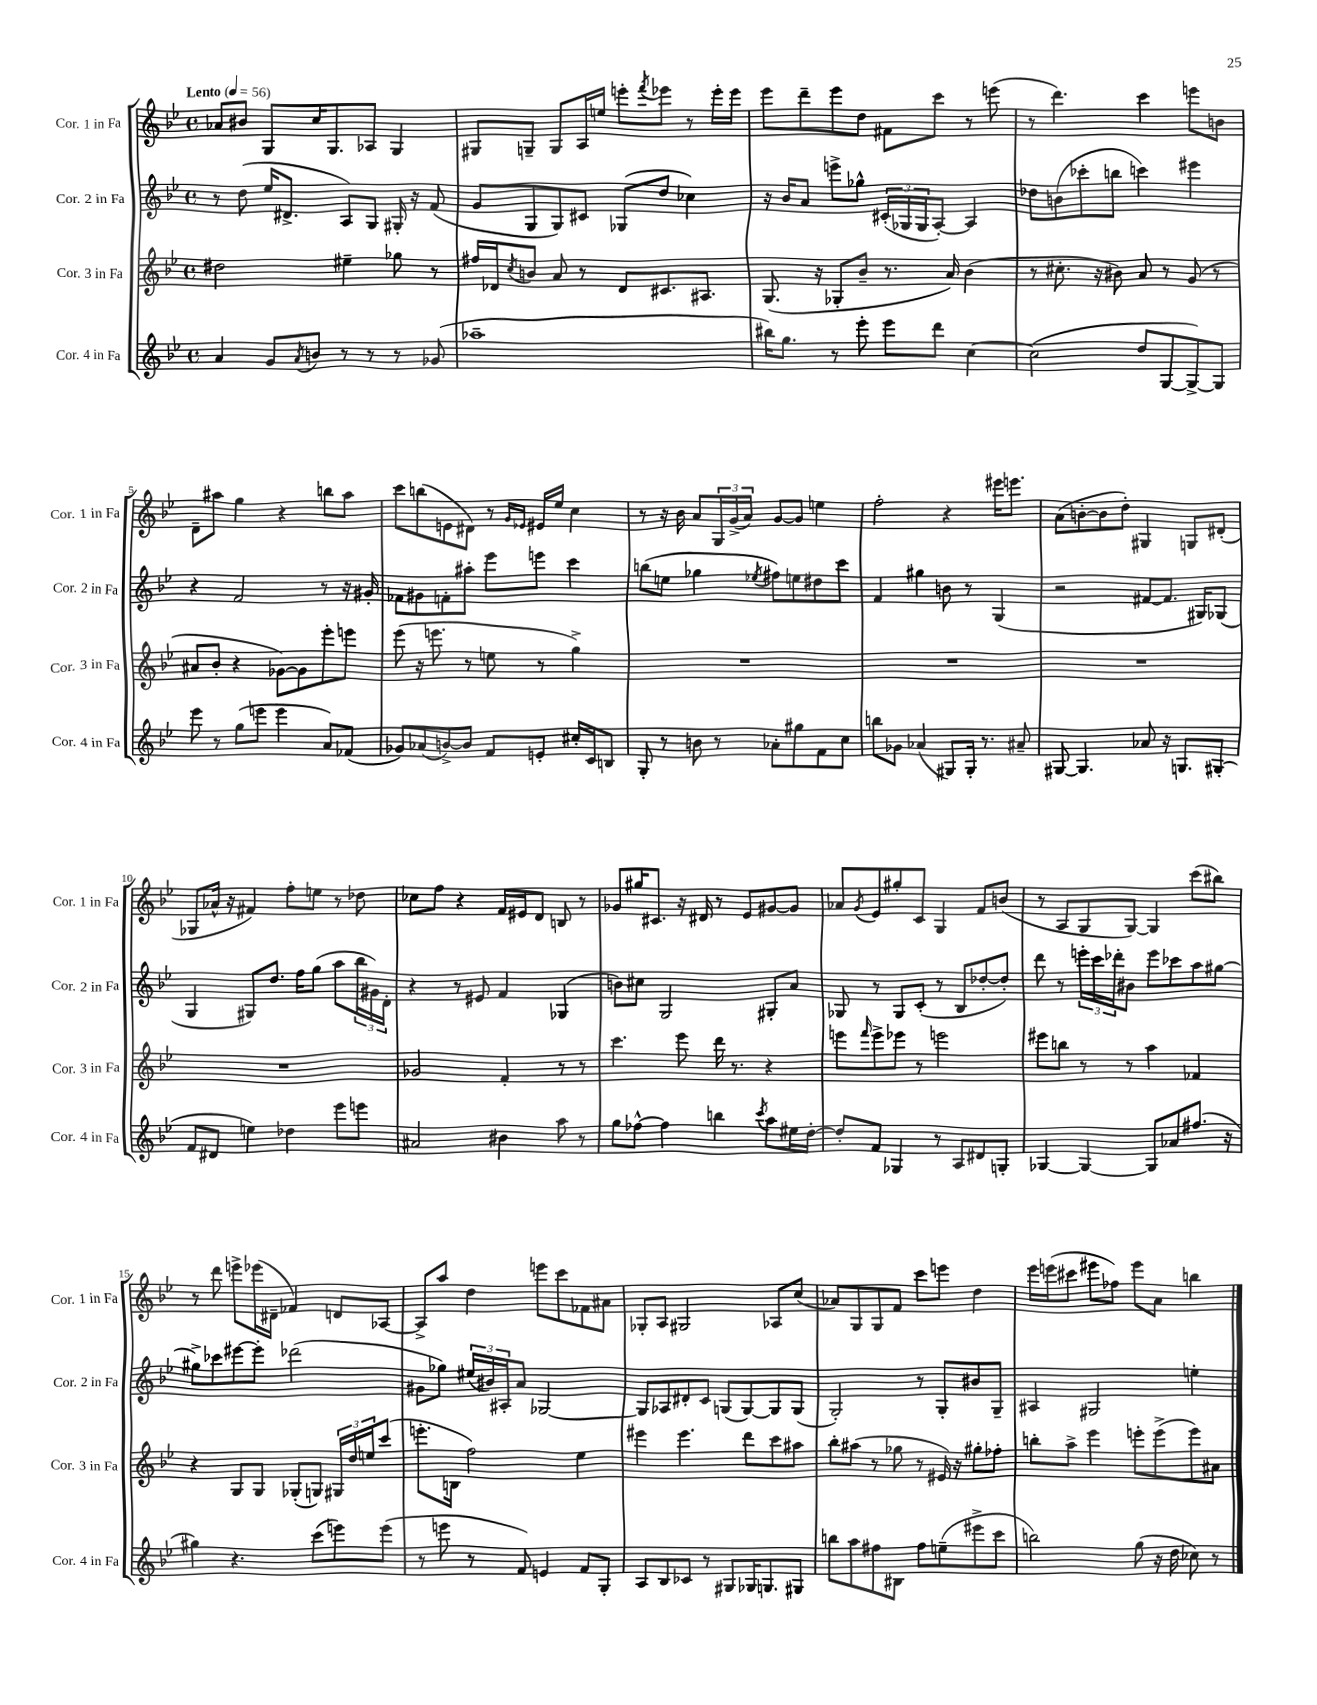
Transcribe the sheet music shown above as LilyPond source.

<<
\new StaffGroup <<
\new Staff = "s0" \with { instrumentName = "Cor. 1 in Fa" shortInstrumentName = "Cor. 1 in Fa" } {
    \clef treble \key bes \major \defaultTimeSignature \time 4/4 \tempo "Lento" 4 = 56
    aes'8 bis'8 g8 c''16 g8. aes8 g4 |
    gis8 g8-- g8 a16 e''16 e'''8-. \acciaccatura { f'''8 } ees'''8 r8 ees'''16-. ees'''16 |
    ees'''8 d'''8-- ees'''8 d''8 fis'8 c'''8 r8 e'''8( |
    r8 d'''4.) c'''4 e'''8 b'8 |
    d'8-- ais''8 g''4 r4 b''8 ais''8 |
    c'''8 b''8( e'8 dis'8) r8 \grace { g'16 ees'16 } eis'16 ees''16 c''4 |
    r8 r16 bes'16 a'8 \tuplet 3/2 { g16 g'16->( a'16) } g'8~ g'8 e''4 |
    f''2-. r4 eis'''16 e'''8. |
    a'8( b'8~-. b'8 d''8-.) gis4 g8 dis'8-.( |
    ges8 aes'16-^ r16 fis'4) f''8-. e''8 r8 des''8 |
    ces''8 f''8 r4 f'16 eis'16 d'8 b8 r8 |
    ges'8 gis''16 cis'8. r16 dis'16 r8 ees'8 gis'8~ gis'8 |
    aes'8 \acciaccatura { g'8 } ees'8 gis''8-. c'8 g4 f'8 b'8( |
    r8 a8 g8 g8~) g4 c'''8( bis''8) |
    r8 d'''8 e'''8-> ees'''16( dis'16-- fes'4) d'8 aes8~ |
    aes8-> a''8 d''4 e'''8 c'''8 fes'8 ais'8 |
    ges8-. a8 gis2 aes8 c''8( |
    aes'8) g8 g8 f'8 c'''8 e'''8 d''4 |
    ees'''16 e'''16( cis'''8 eis'''8 fes''8) eis'''8 a'8 b''4 \bar "|." |
}
\new Staff = "s1" \with { instrumentName = "Cor. 2 in Fa" shortInstrumentName = "Cor. 2 in Fa" } {
    \clef treble \key bes \major \defaultTimeSignature \time 4/4
    r8 d''8( ees''16 dis'8.-> a8) g8 gis16-. r16 f'8( |
    g'8 g8 g8) cis'8 ges8( d''8 ces''4) |
    r16 bes'16 a'8 e'''8-> ges''8-^ \tuplet 3/2 { cis'16-.( ges16 ges16 } a8~-.) a4 |
    des''8 b'8( ces'''8-. b''8 c'''4) eis'''4 |
    r4 f'2 r8 r16 gis'16-. |
    fes'8 gis'8 f'8-. ais''8-. ees'''8 e'''8 c'''4 |
    b''8( e''8 ges''4 \acciaccatura { ees''8 } fis''8) e''8 dis''8 c'''8 |
    f'4 gis''4 b'8 r8 g4( |
    r2 fis'8~ fis'8. gis16) ges8( |
    g4 gis8) d''8. f''16 g''8( a''8 \tuplet 3/2 { bes''16 gis'16) d'16-. } |
    r4 r8 eis'8 f'4 ges4( |
    b'8) cis''8 g2 gis8-. a'8 |
    ges8 r8 ges8 c'8-.( r8 bes8 des''8~-. des''8-.) |
    d'''8 r8 \tuplet 3/2 { e'''16-. c'''16 des'''16-. } bis'8 e'''8 ces'''8 a''8 gis''8~ |
    gis''8-> ces'''8 eis'''8~ eis'''8-. des'''2( |
    gis'8 ges''8) \tuplet 3/2 { eis''16( bis'16) ais16-. } a'8 ges2~ |
    ges8 aes8 dis'8-. c'8 g8( g8~) g8 g8( |
    g2-.) r8 g8-. bis'8 g8-- |
    ais4 gis2 e''4-. \bar "|." |
}
\new Staff = "s2" \with { instrumentName = "Cor. 3 in Fa" shortInstrumentName = "Cor. 3 in Fa" } {
    \clef treble \key bes \major \defaultTimeSignature \time 4/4
    dis''2 eis''4-- ges''8 r8 |
    fis''16 des'16 \acciaccatura { c''8 } b'8 a'8 r8 des'8 cis'8. ais8. |
    g8.( r16 ges8-. bes'8-- r8. a'16) bes'4( |
    r8 cis''8.-. r16 bis'8) a'8 r8 g'8( r8 |
    ais'8 bes'8-. r4 ges'8~) ges'8 ees'''8-. e'''8 |
    ees'''8( r16 e'''8. r8 e''8 r8 g''4->) |
    R1 |
    R1 |
    R1 |
    R1 |
    ges'2 f'4-. r8 r8 |
    c'''4. ees'''8 d'''16 r8. r4 |
    e'''8 \grace { f'''16 } e'''8-> ees'''8 r8 e'''2 |
    eis'''8 b''8 r8 r8 a''4 fes'4 |
    r4 g8 g8 ges8-.( g8) \tuplet 3/2 { gis16 d''16 e''16 } c'''8( |
    e'''8.-. b16 f''2) ees''4 |
    eis'''4 eis'''4. d'''8 c'''8 ais''8 |
    bes''8-. ais''8( r8 ges''8 r8 eis'16) r16 gis''8-. fes''8-. |
    b''8-. a''8-> ees'''4 e'''8-. e'''8->( e'''8) ais'8 \bar "|." |
}
\new Staff = "s3" \with { instrumentName = "Cor. 4 in Fa" shortInstrumentName = "Cor. 4 in Fa" } {
    \clef treble \key bes \major \defaultTimeSignature \time 4/4
    a'4 g'8 \acciaccatura { a'8 } b'8 r8 r8 r8 ges'8( |
    aes''1-- |
    bis''16) g''8. r8 ees'''8-. ees'''8 d'''8 c''4~ |
    c''2( d''8 g8~ g8~->) g8 |
    ees'''8 r8 g''8( e'''8 e'''4 a'8) fes'8( |
    ges'8) aes'8( b'8~->) b'8 f'8 e'8-. cis''16-. c'16 b8 |
    g8-. r8 b'8 r8 aes'8-. gis''8 f'8 c''8 |
    b''8 ges'8 aes'4( gis8) gis16-. r8. ais'8-- |
    gis8~ gis4. aes'8 r16 g8. gis8-.( |
    f'8 dis'8 e''4) des''4 ees'''8 e'''8 |
    ais'2 bis'4 a''8 r8 |
    g''8 fes''8~-^ fes''4 b''4 \acciaccatura { c'''8 } a''8 eis''16 d''16~-. |
    d''8-. f'8 ges4 r8 a8 dis'8 g8-. |
    ges4~ ges4~ ges8 aes'8 fis''8.( r16 |
    gis''4) r4. c'''8( e'''8) e'''8( |
    r8 e'''8 r8 f'8) e'4 f'8 g8-. |
    a8 bes8 ces'8 r8 gis8 ges16 g8. gis8 |
    b''8 a''8 fis''8 bis8 fis''8 e''8--( eis'''8-> c'''8 |
    b''2) g''8( r16 d''16 ces''8) r8 \bar "|." |
}
>>
>>
